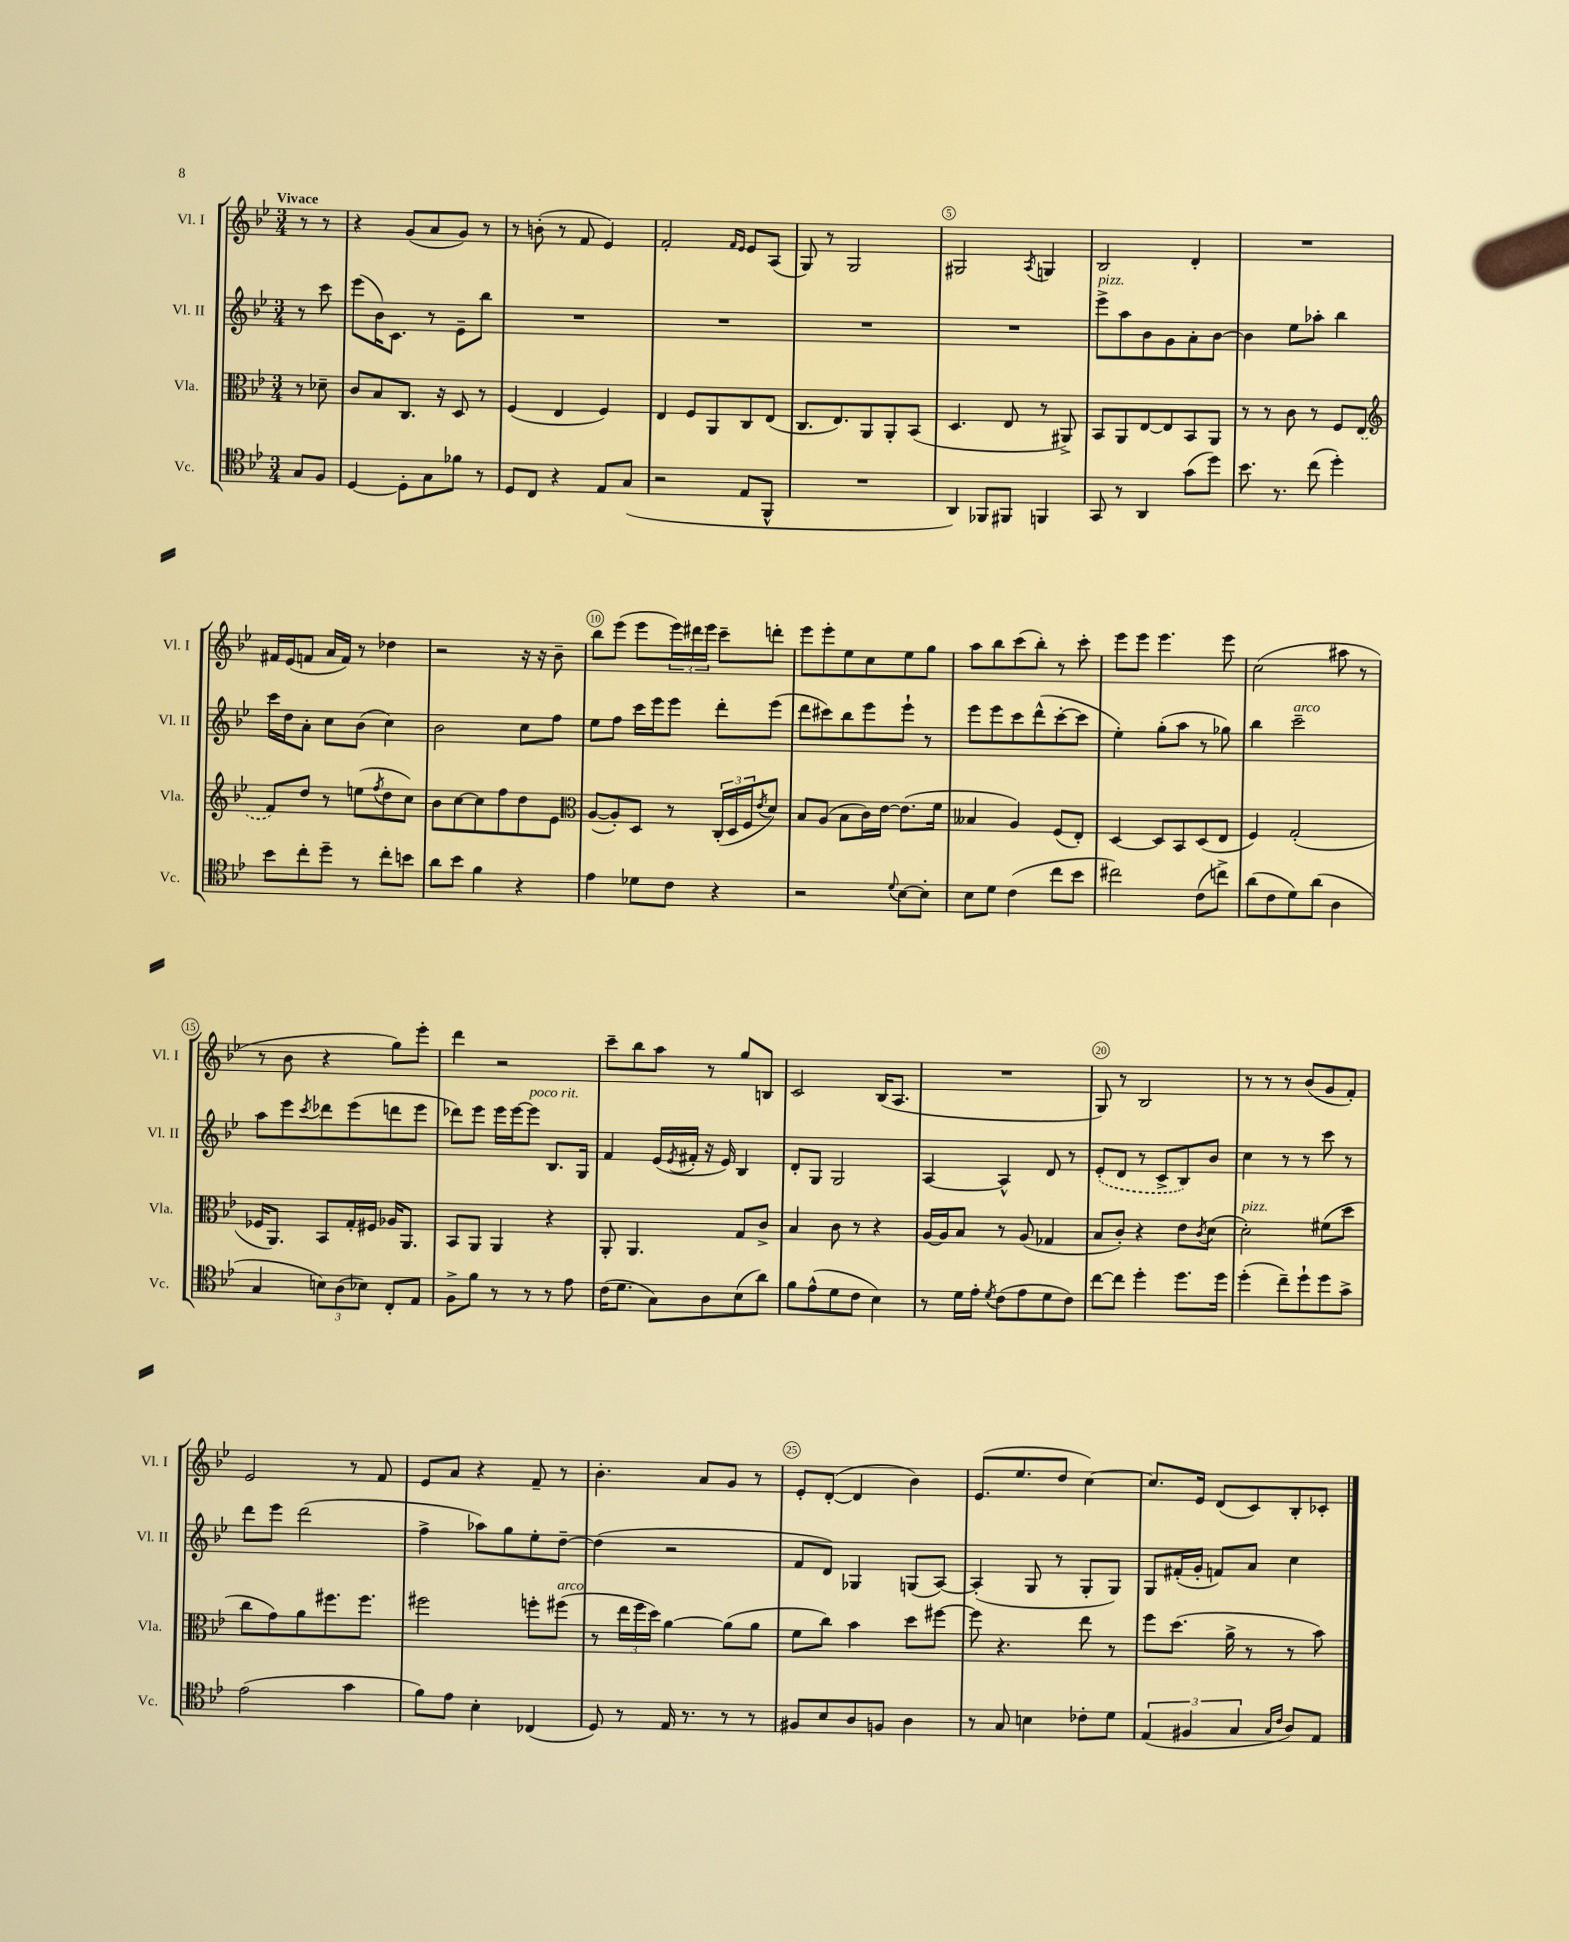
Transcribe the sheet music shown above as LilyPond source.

<<
\new StaffGroup <<
\new Staff = "s0" \with { instrumentName = "Vl. I" shortInstrumentName = "Vl. I" } {
    \clef treble \key bes \major \numericTimeSignature \time 3/4 \partial 4 \tempo "Vivace"
    r8 r8 |
    r4 g'8( a'8 g'8) r8 |
    r8 b'8-.( r8 f'8 ees'4) |
    f'2-. \grace { f'16 ees'16 } ees'8 a8( |
    g8) r8 g2 |
    gis2 \acciaccatura { a8 } g4 |
    bes2 d'4-. |
    R2. |
    fis'16 ees'16( f'8 a'16 f'16) r8 des''4 |
    r2 r16 r16 bes'8-- |
    bes''8 ees'''8( ees'''8 \tuplet 3/2 { ees'''16) dis'''16 ees'''16 } c'''8-- d'''8-. |
    ees'''8 ees'''8-. ees''8 c''8 ees''8 g''8 |
    a''8 bes''8 c'''8( bes''8-.) r8 c'''8-. |
    ees'''8 ees'''8 ees'''4. ees'''8 |
    c''2( ais''8 r8 |
    r8 bes'8 r4 g''8) ees'''8-. |
    d'''4 r2 |
    c'''8-- bes''8 a''8 r8 g''8 b8 |
    c'2 bes16( a8. |
    R2. |
    g8) r8 bes2 |
    r8 r8 r8 bes'8( g'8 f'8-.) |
    ees'2 r8 f'8 |
    ees'8 a'8 r4 f'8-- r8 |
    bes'4.-. a'8 g'8 r8 |
    ees'8-. d'8~-.( d'4 bes'4) |
    ees'8.( ees''8. d''8 c''4~) |
    c''8. ees'16 d'8( c'8) bes8-. ces'8-. \bar "|." |
}
\new Staff = "s1" \with { instrumentName = "Vl. II" shortInstrumentName = "Vl. II" } {
    \clef treble \key bes \major \numericTimeSignature \time 3/4 \partial 4
    r8 c'''8 |
    ees'''8( bes'16) c'8. r8 ees'8-- bes''8 |
    R2. |
    R2. |
    R2. |
    R2. |
    ees'''8->^\markup { \italic "pizz." } a''8 bes'8 g'8 a'8-. bes'8~ |
    bes'4 ees''8 aes''8-. bes''4 |
    c'''16 d''16 a'8-. c''8 bes'8( c''4) |
    bes'2 c''8 f''8 |
    ees''8 f''8 c'''16 ees'''16 ees'''8 d'''8-. ees'''8( |
    d'''8 cis'''8) bes''8 ees'''8 ees'''8-! r8 |
    ees'''8 ees'''8 c'''8 d'''8-^( c'''8~-. c'''8 |
    ees''4-.) g''8-.( a''8 r8 ges''8) |
    bes''4 c'''2--^\markup { \italic "arco" } |
    a''8 ees'''8 \acciaccatura { c'''8 } des'''8 ees'''8( d'''8 ees'''8 |
    des'''8) ees'''8 ees'''16 ees'''16~ ees'''8^\markup { \italic "poco rit." } bes8. g16 |
    f'4 ees'16( \acciaccatura { ees'8 } fis'16-. r16 ees'16) bes4 |
    d'8-. g8 g2 |
    a4~ a4-^ d'8 r8 |
    \once \slurDashed ees'8-.( d'8 r8 c'8-> bes8) bes'8 |
    c''4 r8 r8 c'''8 r8 |
    d'''8 ees'''8 d'''2( |
    f''4-> aes''8) g''8 ees''8-. d''8~-- |
    d''4( r2 |
    f'8 d'8) ges4 g8( a8~) |
    a4-.( g8 r8 g8-. g8) |
    g8 fis'16-.( g'16-. f'8) a'8 c''4 \bar "|." |
}
\new Staff = "s2" \with { instrumentName = "Vla." shortInstrumentName = "Vla." } {
    \clef alto \key bes \major \numericTimeSignature \time 3/4 \partial 4
    r8 des'8-- |
    c'8 bes8 c8. r16 d8 r8 |
    f4( ees4 f4) |
    ees4 f8 a,8 c8 ees8( |
    c8. ees8.) a,8 a,8-. bes,8( |
    d4. ees8 r8 ais,8->) |
    bes,8 a,8 ees8~ ees8 bes,8 a,8 |
    r8 r8 c'8 r8 f8 \once \slurDashed ees8( |
    \clef treble f'8) d''8 r8 e''8( \acciaccatura { f''8 } d''8 c''8) |
    bes'8 c''8~ c''8 f''8 d''8 ees'8 |
    \clef alto a8~( a8-.) d8 r8 \tuplet 3/2 { c16-.( d16 f16 } \acciaccatura { ees'8 } d'8) |
    bes8 a8( bes8 c'16) ees'16~ ees'8.( f'16 |
    beses4 a4) f8( ees8-.) |
    d4~ d8 bes,8 d8( ees8 |
    f4) g2-.( |
    fes16 a,8.) bes,8 g16-. fis16 aes16 a,8. |
    bes,8 a,8 a,4 r4 |
    a,8-. a,4. g8 c'8-> |
    bes4 c'8 r8 r4 |
    a16~ a16 bes8 r8 a8( ges4 |
    bes8 c'8-.) r4 ees'8 \acciaccatura { c'8 } d'8( |
    d'2-.^\markup { \italic "pizz." }) fis'8( d''8 |
    c''8 g'8) a'8 fis''8. fis''8. |
    fis''2 f''8-. fis''8^\markup { \italic "arco" }( |
    r8 \tuplet 3/2 { ees''16 f''16 d''16) } a'4~ a'8( a'8 |
    f'8 c''8) bes'4 d''8 fis''8~ |
    fis''8 r4. ees''8 r8 |
    f''8 d''8.( a'16-> r8 r8 bes'8) \bar "|." |
}
\new Staff = "s3" \with { instrumentName = "Vc." shortInstrumentName = "Vc." } {
    \clef tenor \key bes \major \numericTimeSignature \time 3/4 \partial 4
    g8 f8 |
    d4~ d8-. g8 fes'8 r8 |
    d8 c8 r4 ees8 g8( |
    r2 ees8 f,8-^ |
    R2. |
    a,4) fes,8 fis,8 f,4 |
    g,8 r8 a,4 g'8( d''8) |
    bes'8. r8. c''8( d''4-.) |
    bes'8 c''8-. d''8-- r8 c''8-. b'8 |
    a'8 bes'8 f'4 r4 |
    ees'4 des'8 c'8 r4 |
    r2 \appoggiatura { d'8 } bes8~ bes8-. |
    bes8 d'8 c'4( c''8 bes'8 |
    cis''2) c'8( c''8->) |
    a'8( c'8 d'8) a'8( a4 |
    g4 \tuplet 3/2 { b8) a8( bes8) } c8-. ees8 |
    f8-> f'8 r8 r8 r8 ees'8 |
    c'16( d'8. g8) a8 bes8( a'8) |
    f'8 ees'8-^( d'8 c'8 bes4) |
    r8 d'16 ees'16-. \acciaccatura { d'8 } c'8( ees'8 d'8 c'8) |
    c''8~ c''8 d''4-. d''8. d''16 |
    d''4-.( c''8--) d''8-! d''8 g'8-> |
    ees'2( g'4 |
    f'8) ees'8 bes4-. ces4( |
    d8) r8 ees16 r8. r8 r8 |
    fis8 bes8 a8 f8 a4 |
    r8 g8 b4 ces'8-. d'8 |
    \tuplet 3/2 { ees4( fis4 g4 } \grace { g16 c'16 } a8) ees8 \bar "|." |
}
>>
>>
\layout { \context { \Score \override BarNumber.break-visibility = ##(#f #t #t) barNumberVisibility = #(every-nth-bar-number-visible 5) \override BarNumber.stencil = #(make-stencil-circler 0.1 0.3 ly:text-interface::print) } }
